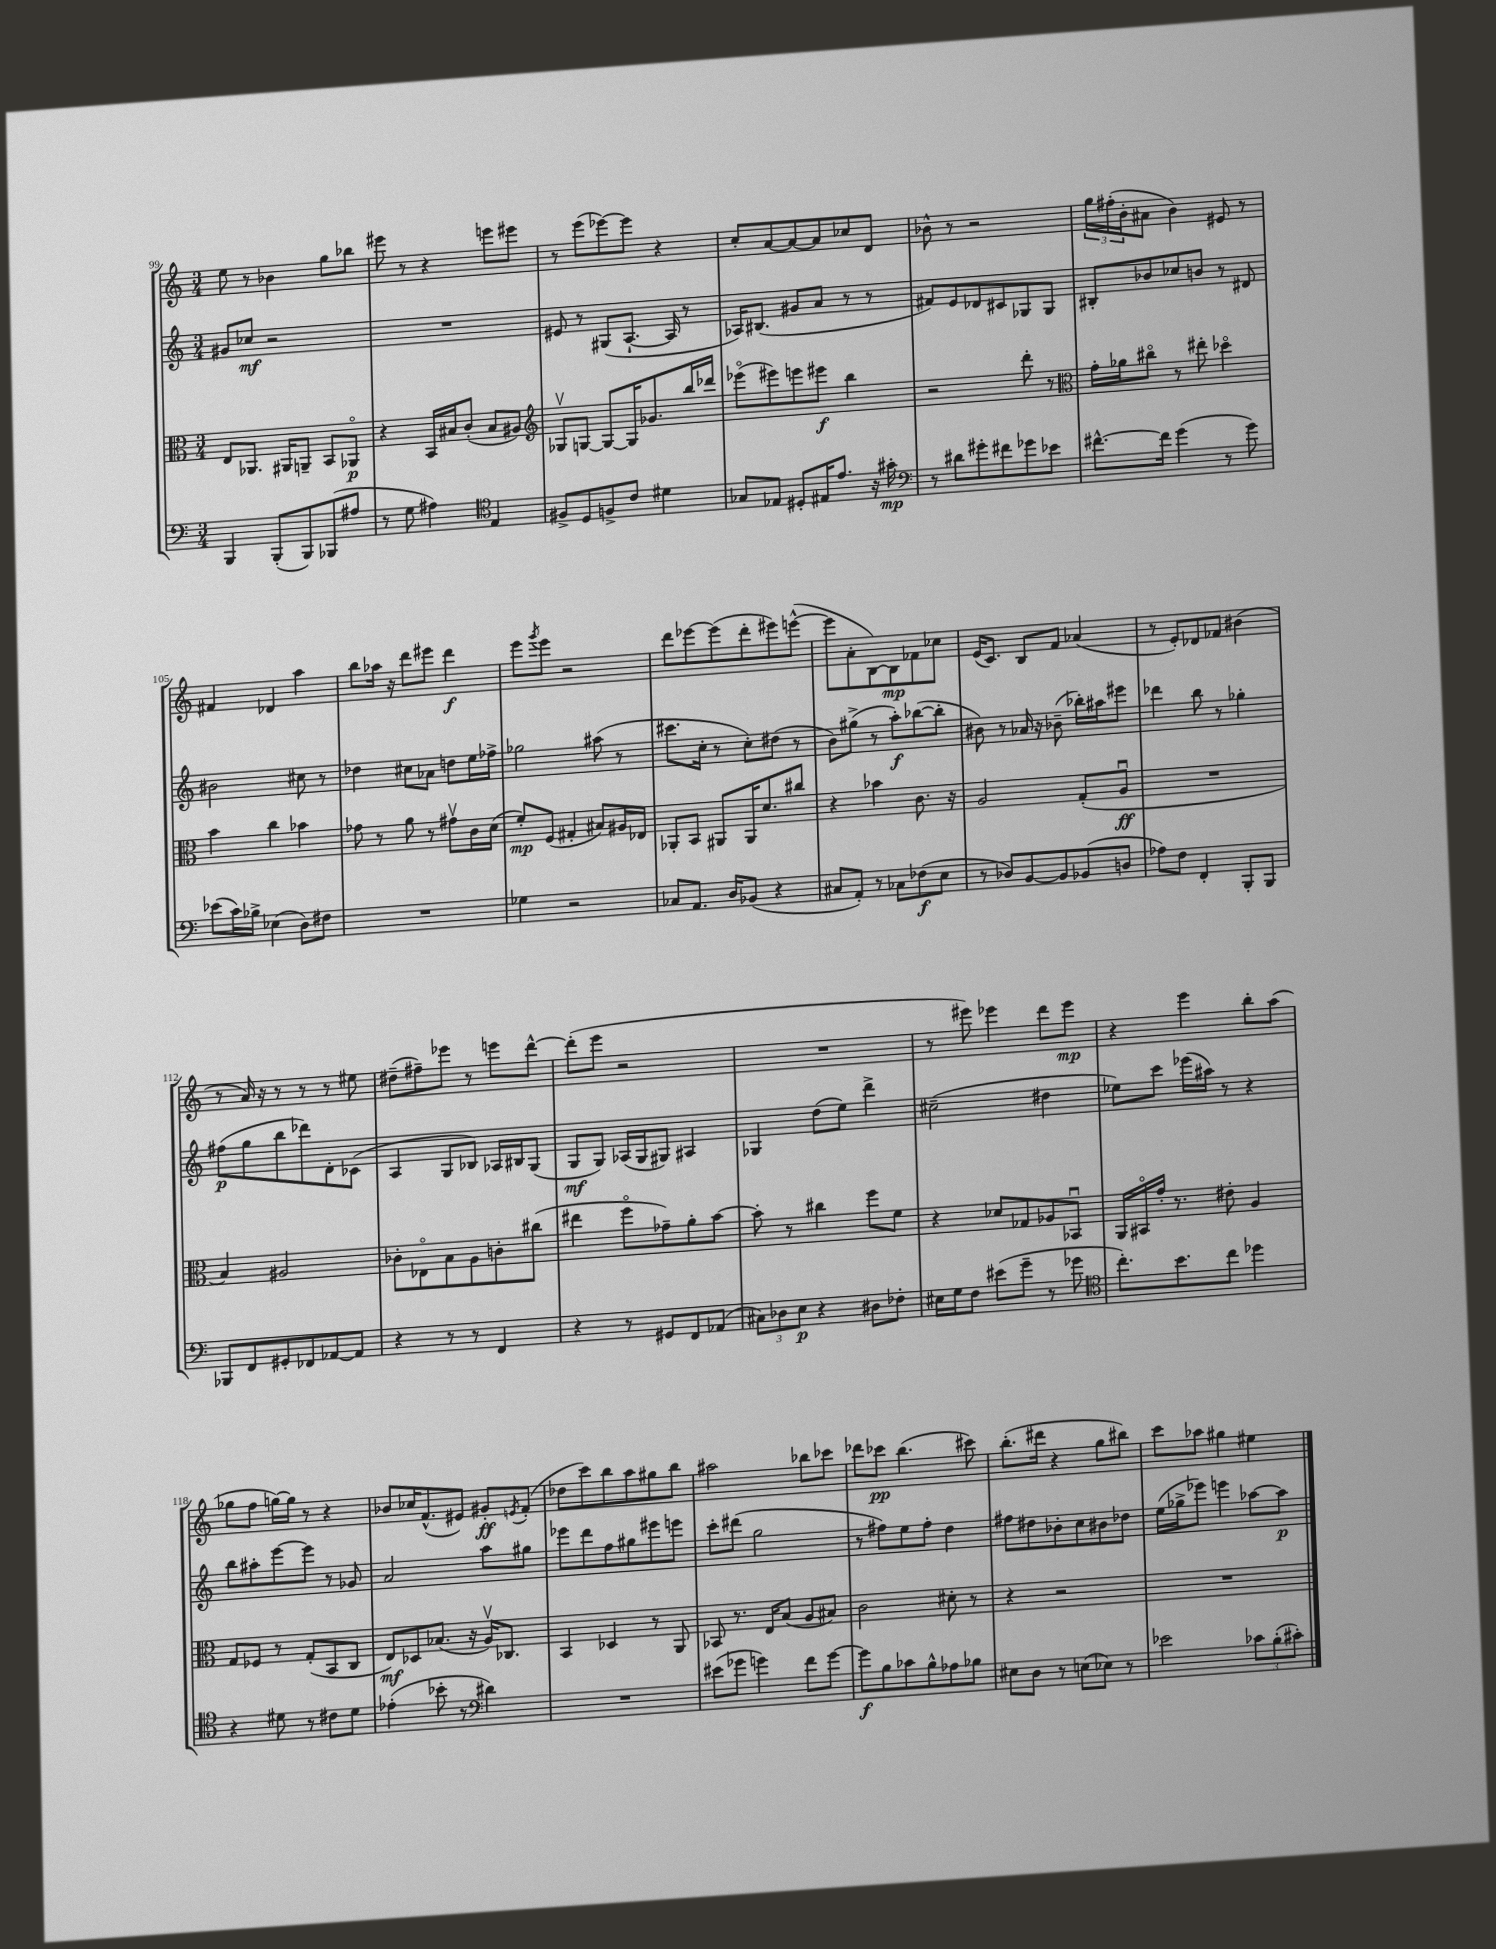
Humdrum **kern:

**kern	**dynam	**kern	**dynam	**kern	**dynam	**kern	**dynam
*part4	*part4	*part3	*part3	*part2	*part2	*part1	*part1
*staff4	*staff4	*staff3	*staff3	*staff2	*staff2	*staff1	*staff1
*clefF4	*	*clefC3	*	*clefG2	*	*clefG2	*
*k[]	*	*k[]	*	*k[]	*	*k[]	*
*M3/4	*	*M3/4	*	*M3/4	*	*M3/4	*
=99	=99	=99	=99	=99	=99	=99	=99
4BBB/	.	8E/L	.	8g#X/L	.	8ee\	.
.	.	8.AA-X/J	.	8cc-X/J	mf	8r	.
(8BBB'/L	.	.	.	2r	.	4b-X\	.
.	.	16AA#X/KL	.	.	.	.	.
8BBB/)	.	8AAn~/J	.	.	.	.	.
(8BBB-X/	.	8BB/L	.	.	.	8gg\L	.
8A#X/J	.	8AA-X/J	p	.	.	8bb-X\J	.
=100	=100	=100	=100	=100	=100	=100	=100
8r	.	4r	.	2.r	.	8eee#X\	.
8G\	.	.	.	.	.	8r	.
4A#X\)	.	16BB/LL	.	.	.	4r	.
.	.	16B#X/J	.	.	.	.	.
.	.	(8c'/J	.	.	.	.	.
*clefC4	*	*	*	*	*	*	*
4E/	.	8B#/L	.	.	.	8eeen\L	.
.	.	8A#X/J)	.	.	.	8eee#X\J	.
=101	=101	=101	=101	=101	=101	=101	=101
*	*	*clefG2	*	*	*	*	*
8F#X^/L	.	8G-Xv/L	.	8e#X/	.	8r	.
8D/	.	[8Gn/J	.	8r	.	(8eee\L	.
8Fn^/	.	8G/L_	.	(8G#X/L	.	[8eee-X\)	.
8c/J	.	16G/K]	.	[8.A`/J	.	8eee-\J]	.
.	.	8.g-X/	.	.	.	.	.
4d#X\	.	.	.	.	.	4r	.
.	.	.	.	16A/]	.	.	.
.	.	16bb/L	.	8r	.	.	.
.	.	16ddd-X/JJ	.	.	.	.	.
=102	=102	=102	=102	=102	=102	=102	=102
8G-X/L	.	(8eee-X\L	.	16A-X/KL)	.	8cc'/L	.
.	.	.	.	(8.B#X/J	.	.	.
8E-X/J	.	8eee#X\)	.	.	.	[8a/	.
8D#X'/L	.	8eeen\	.	8g#X/L	.	8a/_	.
16E#X/K	.	8eee#X\J	f	8a/J	.	8a/]	.
8.e/J	.	.	.	.	.	.	.
.	.	4bb\	.	8r	.	8cc-X/	.
16r	.	.	.	8r	.	8d/J	.
16g#X'\	mp	.	.	.	.	.	.
=103	=103	=103	=103	=103	=103	=103	=103
*clefF4	*	*	*	*	*	*	*
8r	.	2r	.	8f#X/L)	.	8b-X^^\	.
8d#X\L	.	.	.	8e/	.	8r	.
8g#X'\	.	.	.	8d-X/	.	2r	.
8f#X\	.	.	.	8c#X/	.	.	.
8g-X\	.	8ddd'\	.	8G-X/	.	.	.
8e-X\J	.	8r	.	8G-/J	.	.	.
=104	=104	=104	=104	=104	=104	=104	=104
*	*	*clefC3	*	*	*	*	*
[8.f#X^^\L	.	16g'\LL	.	8B#X'/L	.	24gg\LL	.
.	.	.	.	.	.	(24ff#X'\	.
.	.	16a-X\J	.	.	.	.	.
.	.	.	.	.	.	24b'\J	.
.	.	8cc#X\J	.	8b-X/	.	8a#X\J	.
16f#\Jk]	.	.	.	.	.	.	.
(4g\	.	8r	.	8cc-X/	.	4b\)	.
.	.	8ee#X'\	.	8bn/J	.	.	.
8r	.	4dd-X\	.	8r	.	8e#X/	.
8g\)	.	.	.	8d#X/	.	8r	.
!!LO:LB:g=z
=105	=105	=105	=105	=105	=105	=105	=105
(8e-X\L	.	4b\	.	2b#X\	.	4f#X/	.
16c\L)	.	.	.	.	.	.	.
16B-X^\JJ	.	.	.	.	.	.	.
(4E-X\	.	4cc\	.	.	.	4d-X/	.
8D\L)	.	4b-X\	.	8cc#X\	.	4aa\	.
8F#X\J	.	.	.	8r	.	.	.
=106	=106	=106	=106	=106	=106	=106	=106
2.r	.	8g-X\	.	4dd-X\	.	8bb\L	.
.	.	8r	.	.	.	16aa-X\Jk	.
.	.	.	.	.	.	16r	.
.	.	8a\	.	8cc#X\L	.	8ddd\L	.
.	.	8r	.	8a-X\J	.	8eee#X\J	.
.	.	8g#Xv\L	.	8ddn\L	.	4ddd\	f
.	.	16c\L	.	16ee\L	.	.	.
.	.	(16d\JJ	.	16ff-X^\JJ	.	.	.
=107	=107	=107	=107	=107	=107	=107	=107
4G-X\	.	8f'/L)	mp	2gg-X\	.	8eee\L	.
.	.	.	.	.	.	8qggg/	.
.	.	(8F/J	.	.	.	8eee\J	.
2r	.	4G#X'/	.	.	.	2r	.
.	.	8B#X/L)	.	(8aa#X\	.	.	.
.	.	16A#X/L	.	8r	.	.	.
.	.	16E-X/JJ	.	.	.	.	.
=108	=108	=108	=108	=108	=108	=108	=108
8C-X/L	.	8AA-X'/L	.	8.ccc#X\L	.	8ddd\L	.
8.AA/J	.	8BB/J	.	.	.	[8eee-X\	.
.	.	.	.	16cc'\Jk	.	.	.
.	.	8AA#X/L	.	8r	.	(8eee-\]	.
16D/KL	.	.	.	.	.	.	.
(8BB-X/J	.	16AA#/K	.	8cc'\L)	.	8ddd'\	.
.	.	8.d/	.	.	.	.	.
4r	.	.	.	(8dd#X\J	.	8eee#X\)	.
.	.	8cc#X/J	.	8r	.	([8eeen^^\J	.
=109	=109	=109	=109	=109	=109	=109	=109
8C#X/L	.	4r	.	8b\L)	.	8eee\L]	.
8AA'/J)	.	.	.	(8gg#X^\J	.	8a'\	.
8r	.	4b-X\	.	8r	.	[8B\)	.
8C-X\L	.	.	.	8aa'\L)	f	8B\]	mp
(8F-X\	f	8.c\	.	([8bb-X\	.	8f-X\	.
8E\J	.	.	.	8bb-'\J]	.	8cc-X\J	.
.	.	16r	.	.	.	.	.
=110	=110	=110	=110	=110	=110	=110	=110
8r	.	2A/	.	8b#X\)	.	(16e/KL	.
.	.	.	.	.	.	8.c/J)	.
8D-X/L)	.	.	.	8r	.	.	.
[8BB/	.	.	.	16a-X/	.	8B/L	.
.	.	.	.	16r	.	.	.
8BB/]	.	.	.	(8b-X~\	.	8f/J	.
(8BB-X/	.	(8G'/L	.	16bb-X'\LL)	.	(4a-X/	.
.	.	.	.	16aa#X\J	.	.	.
8Dn/J	.	8Au/J	ff	8eee#X\J	.	.	.
=111	=111	=111	=111	=111	=111	=111	=111
8A-X\L)	.	2.r	.	4ddd-X\	.	8r	.
8F\J	.	.	.	.	.	8e'/L)	.
4FF'/	.	.	.	8bb\	.	8d-X/	.
.	.	.	.	8r	.	8f-X/J	.
8BBB'/L	.	.	.	4gg-X'\	.	(4b#X\	.
8BBB/J	.	.	.	.	.	.	.
!!LO:LB:g=z
=112	=112	=112	=112	=112	=112	=112	=112
8BBB-X/L	.	4B/)	.	(8ff#X\L	p	8r	.
8FF/	.	.	.	8gg\	.	16a/)	.
.	.	.	.	.	.	16r	.
8GG#X'/	.	2A#X/	.	8bb\	.	8r	.
8FF-X/	.	.	.	8ddd-X\)	.	8r	.
[8AA-X/	.	.	.	8d'\	.	8r	.
8AA-/J]	.	.	.	(8c-X\J	.	8ee#X\	.
=113	=113	=113	=113	=113	=113	=113	=113
4r	.	8c-X'\L	.	4A/	.	(8dd#X~\L	.
.	.	8E-X\	.	.	.	8ff#X~\)	.
8r	.	8B\	.	8G/L	.	8eee-X\J	.
8r	.	8A\	.	8B-X/J)	.	8r	.
4FF/	.	8cn'\	.	16A-X/LL	.	8eeen\L	.
.	.	.	.	16B#X/J	.	.	.
.	.	(8cc#X\J	.	(8G/J	.	[8ddd^^\J	.
=114	=114	=114	=114	=114	=114	=114	=114
4r	.	4ee#X\	.	8G/L	mf	(8ddd'\L]	.
.	.	.	.	8G/J)	.	8eee\J	.
8r	.	8ff\L	.	(16A-X/LL	.	2r	.
.	.	.	.	16G/J	.	.	.
8GG#X/L	.	8g-X~\)	.	8G#X/J)	.	.	.
8FF/	.	8a'\	.	4A#X/	.	.	.
(8AA-X/J	.	[8b\J	.	.	.	.	.
=115	=115	=115	=115	=115	=115	=115	=115
12C#X\L)	.	8b'\]	.	4G-X/	.	2.r	.
12D-X\	.	.	.	.	.	.	.
.	.	8r	.	.	.	.	.
12E\J	p	.	.	.	.	.	.
4r	.	4cc#X\	.	(8dd\L	.	.	.
.	.	.	.	8ee\J)	.	.	.
8D#X\L	.	8ff\L	.	4ddd^\	.	.	.
8F-X'\J	.	8f\J	.	.	.	.	.
=116	=116	=116	=116	=116	=116	=116	=116
16E#X\LL	.	4r	.	(2cc#X~\	.	8r	.
16G\J	.	.	.	.	.	.	.
8F\J	.	.	.	.	.	8eee#X\)	.
(8e#X\L	.	8d-X/L	.	.	.	4eee-X\	.
8g~\J	.	8G-X/	.	.	.	.	.
8r	.	8A-X/	.	4dd#X\	.	8ddd\L	.
8g-X\	.	8BB-Xu/J	.	.	.	8eee-\J	mp
=117	=117	=117	=117	=117	=117	=117	=117
*clefC4	*	*	*	*	*	*	*
8.cc'\L)	.	16AA/LL	.	8ee-X\L)	.	4r	.
.	.	16BB#X/	.	.	.	.	.
.	.	16g'/JJ	.	8ccc\J	.	.	.
8.b\	.	8.r	.	.	.	.	.
.	.	.	.	(16eee-X\LL	.	4eee\	.
.	.	.	.	16aa#X\JJ)	.	.	.
8cc\J	.	8e#X'\	.	8r	.	.	.
4dd-X\	.	4A/	.	4r	.	8bb'\L	.
.	.	.	.	.	.	(8aa\J	.
!!LO:LB:g=z
=118	=118	=118	=118	=118	=118	=118	=118
4r	.	8G/L	.	8bb\L	.	8gg-X\L	.
.	.	8F-X/J	.	8aa#X'\	.	8ff\J	.
8d#X\	.	8r	.	[8eee\	.	[16ggn\LL)	.
.	.	.	.	.	.	16gg\JJ]	.
8r	.	(8G'/L	.	8eee\J]	.	8r	.
8c#X\L	.	8BB/	.	8r	.	4r	.
8d#\J	.	8C/J	.	8g-X/	.	.	.
=119	=119	=119	=119	=119	=119	=119	=119
(4e-X'\	.	8E/L)	mf	2a/	.	8b-X/L	.
.	.	8D-X/	.	.	.	16cc-X/K	.
.	.	.	.	.	.	(8.f^^/	.
8b-X'\	.	(8.B-X/J	.	.	.	.	.
8r	.	.	.	.	.	8e#X/J)	.
.	.	16r	.	.	.	.	.
*clefF4	*	*	*	*	*	*	*
4d#X\)	.	16Av/KL)	.	8aa\L	.	8g#X'/L	ff
.	.	8.C-X/J	.	.	.	.	.
.	.	.	.	.	.	8qen/	.
.	.	.	.	8gg#X\J	.	(8f'/J	.
=120	=120	=120	=120	=120	=120	=120	=120
2.r	.	4BB/	.	8eee-X\L	.	8dd-X\L	.
.	.	.	.	8ddd\	.	8ccc\)	.
.	.	4D-X/	.	8ff\	.	8bb\	.
.	.	.	.	8gg#X\	.	8aa\	.
.	.	8r	.	8eee#X\	.	8gg#X\	.
.	.	8AA/	.	8eeen\J	.	8bb\J	.
=121	=121	=121	=121	=121	=121	=121	=121
(8e#X\L	.	8BB-X/	.	8ccc'\L	.	2aa#X\	.
8g-X\J	.	8.r	.	(8ddd#X\J	.	.	.
4gn\)	.	.	.	2gg\	.	.	.
.	.	16E/KL	.	.	.	.	.
.	.	(8B/J	.	.	.	.	.
8f\L	.	8A/L	.	.	.	8bb-X\L	.
[8g\J	.	8B#X/J)	.	.	.	8ccc-X\J	.
=122	=122	=122	=122	=122	=122	=122	=122
8g\L]	f	2c\	.	8r	.	8ddd-X\L	.
8B\	.	.	.	8ff#X\L)	.	8ccc-X\J	pp
8c-X\	.	.	.	8ee\	.	(4.bb\	.
8B^^\	.	.	.	8ff#'\J	.	.	.
8A-X\	.	8d#X'\	.	4dd\	.	.	.
8B-X\J	.	8r	.	.	.	8ccc#X\)	.
=123	=123	=123	=123	=123	=123	=123	=123
8E#X\L	.	4r	.	8ff#X\L	.	(8.bb'\L	.
8D\J	.	.	.	8dd#X\	.	.	.
.	.	.	.	.	.	16ddd#X\Jk	.
8r	.	2r	.	8b-X'\	.	4r	.
(8En\L	.	.	.	8cc\	.	.	.
8E-X\J)	.	.	.	8b#X\	.	8gg\L	.
8r	.	.	.	8dd-X\J	.	8bb#X\J)	.
=124	=124	=124	=124	=124	=124	=124	=124
2e-X\	.	2.r	.	(16ee\LL	.	8ccc\L	.
.	.	.	.	16gg-X^\J	.	.	.
.	.	.	.	8eee-X\J)	.	8aa-X\J	.
.	.	.	.	4eeen\	.	4gg#X\	.
12c-X\L	.	.	.	[8aa-X\L	.	4ee#X\	.
(12B'\	.	.	.	.	.	.	.
.	.	.	.	8aa-\J]	p	.	.
12c#X'\J)	.	.	.	.	.	.	.
==	==	==	==	==	==	==	==
*-	*-	*-	*-	*-	*-	*-	*-
